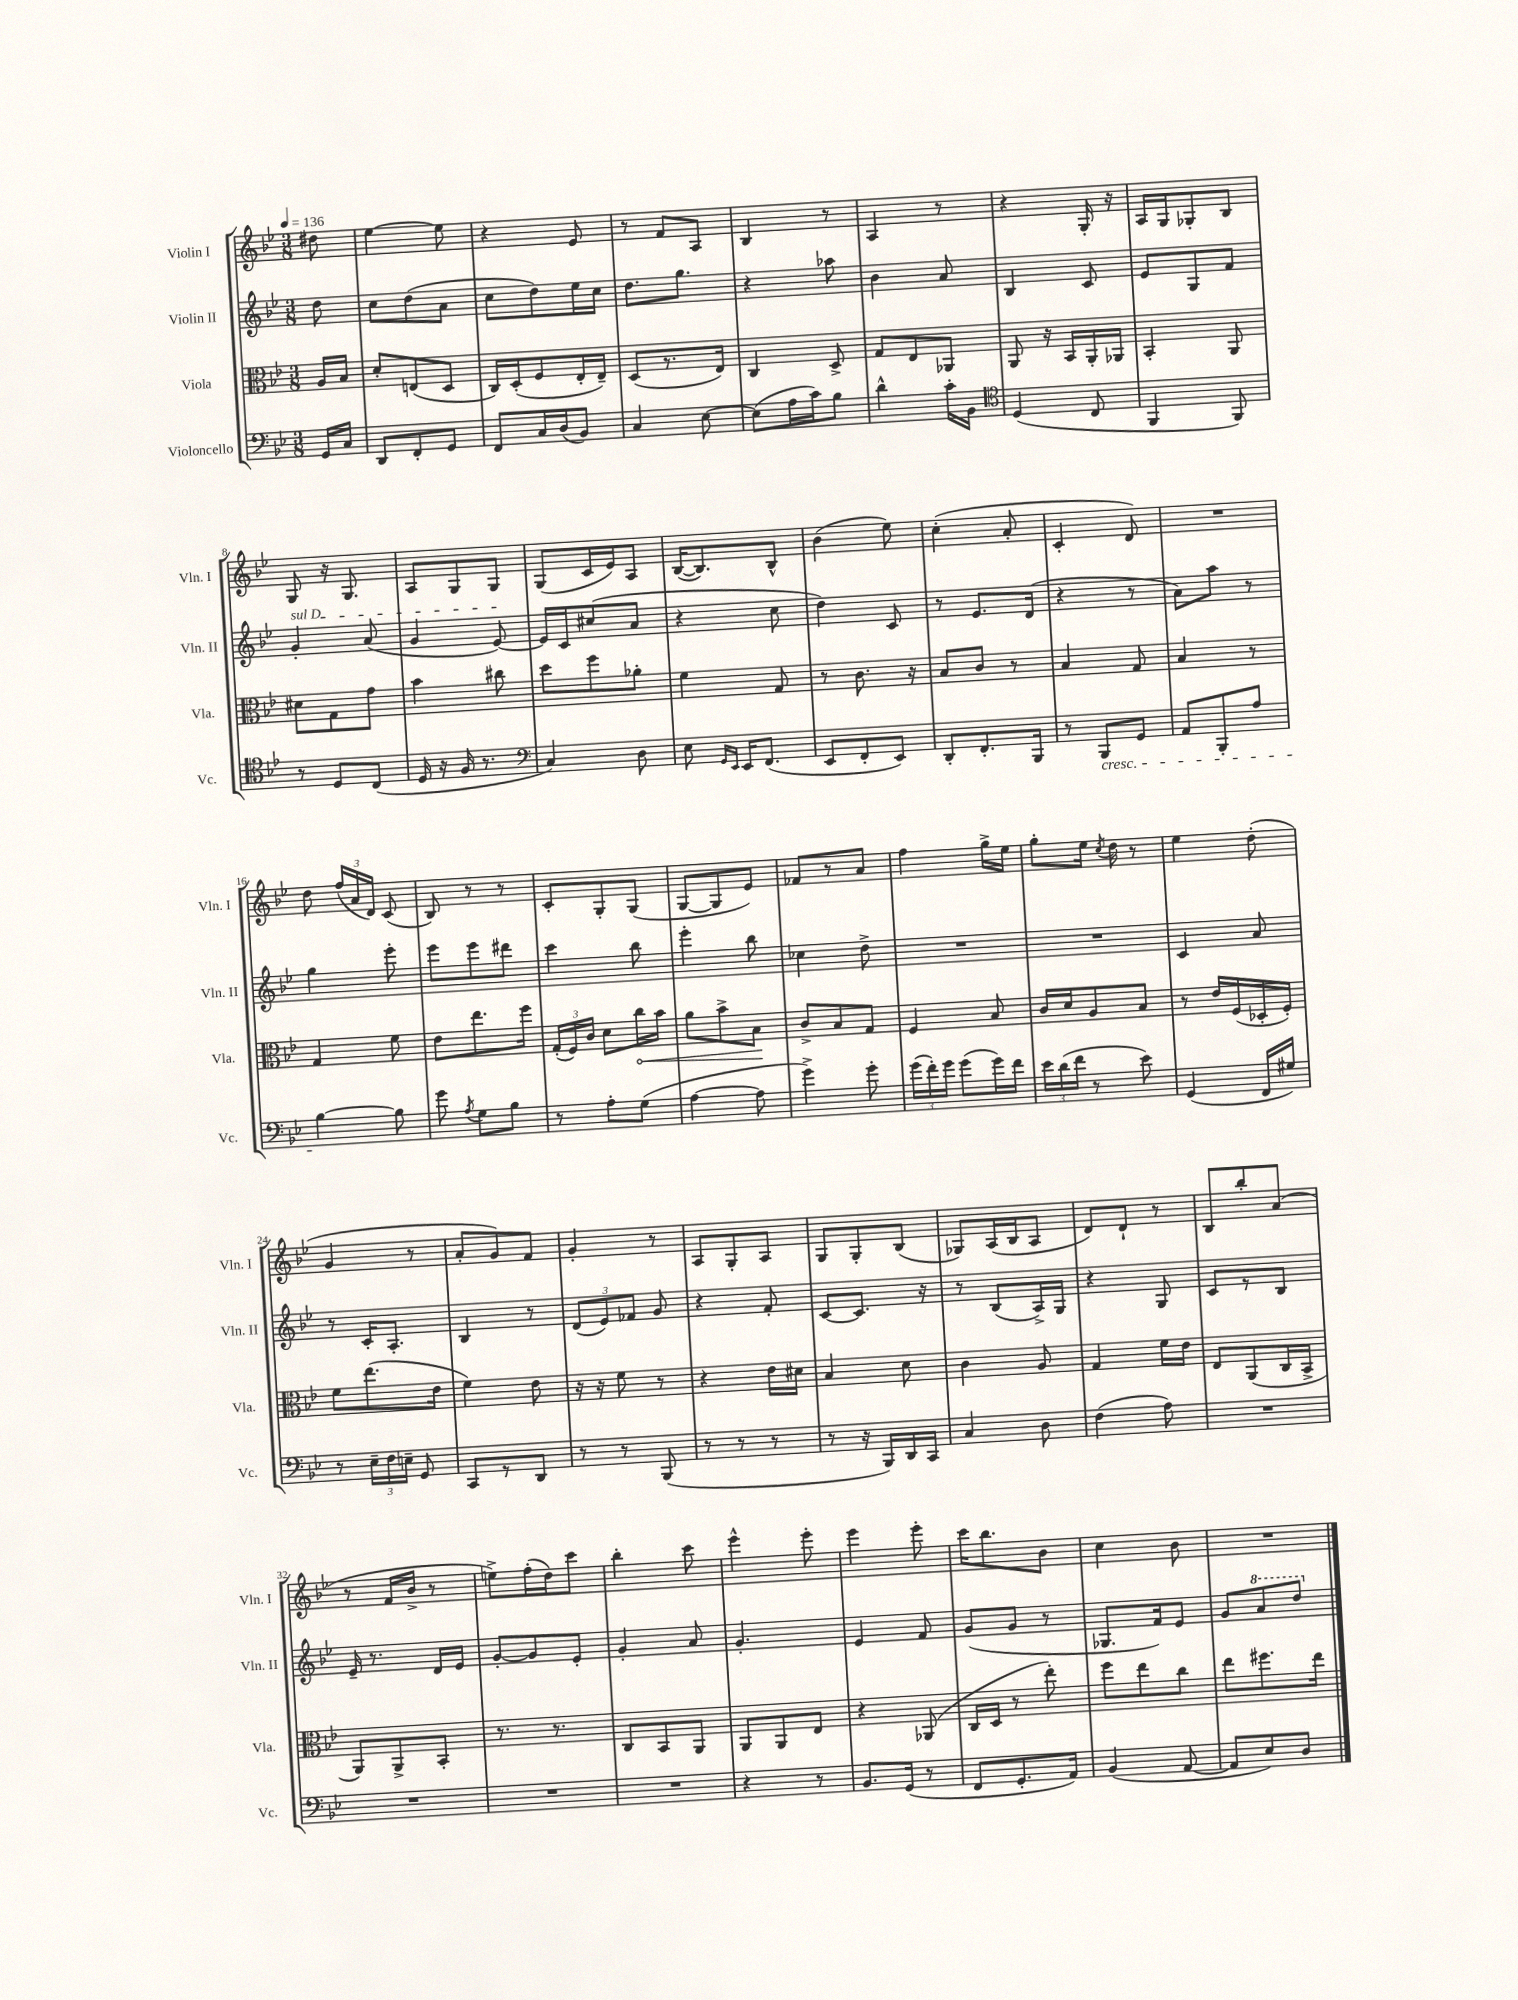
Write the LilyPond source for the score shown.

<<
\new StaffGroup <<
\new Staff = "s0" \with { instrumentName = "Violin I" shortInstrumentName = "Vln. I" } {
    \clef treble \key bes \major \numericTimeSignature \time 3/8 \partial 8 \tempo 4 = 136
    \autoBeamOff dis''8 |
    ees''4~ ees''8 |
    r4 ees'8 |
    r8 f'8[ a8] |
    bes4 r8 |
    a4 r8 |
    r4 g16-. r16 |
    a16[ g16 ges8-. bes8] |
    g8 r16 g8. |
    a8[ g8 g8] |
    g8[( c'16 ees'16) a8] |
    bes16[~( bes8.) bes8]-^ |
    bes'4( ees''8) |
    c''4-.( a'8-. |
    c'4-. d'8) |
    R4. |
    d''8 \tuplet 3/2 { f''16[( a'16 d'16]) } c'8( |
    bes8) r8 r8 |
    c'8[-. g8-. g8]( |
    g8[~ g8 ees'8]) |
    fes'8[ r8 a'8] |
    f''4 g''16[-> ees''16] |
    g''8[-. ees''16] \acciaccatura { c''8 } d''16 r8 |
    ees''4 d''8-.( |
    g'4 r8 |
    a'8[-. g'8) f'8] |
    g'4-. r8 |
    a8[ g8-. a8] |
    g8[ g8-. bes8]( |
    ges8[) a16( bes16 a8] |
    d'8[) d'8]-! r8 |
    bes8[ bes''8-. a'8]( |
    r8 f'16[ bes'16]-> r8 |
    e''8[->) f''16-.( d''16) c'''8] |
    bes''4-. c'''8 |
    ees'''4-^ ees'''8-. |
    ees'''4 ees'''8-. |
    c'''16[ bes''8. bes'8] |
    c''4 bes'8 |
    R4. \bar "|." |
}
\new Staff = "s1" \with { instrumentName = "Violin II" shortInstrumentName = "Vln. II" } {
    \clef treble \key bes \major \numericTimeSignature \time 3/8 \partial 8
    \autoBeamOff d''8 |
    c''8[ d''8( a'8] |
    c''8[ d''8) ees''16 c''16] |
    d''8.[ g''8.] |
    r4 aes''8 |
    bes'4 a'8 |
    bes4 c'8 |
    ees'8[ g8 f'8] |
    \once \override TextSpanner.bound-details.left.text = \markup { \italic "sul D" } g'4-.\startTextSpan a'8( |
    g'4 ees'8~\stopTextSpan) |
    ees'16[ c'16 cis''8( a'8] |
    r4 c''8 |
    d''4) c'8 |
    r8 ees'8.[ d'16]( |
    r4 r8 |
    a'8[) a''8] r8 |
    g''4 ees'''8-. |
    ees'''8[ ees'''8 dis'''8] |
    c'''4 bes''8 |
    ees'''4-. bes''8 |
    ces''4 d''8-> |
    R4. |
    R4. |
    c'4 a'8 |
    r8 c'16[-. a8.]-. |
    bes4 r8 |
    \tuplet 3/2 { d'8[( ees'8) fes'8] } g'8 |
    r4 f'8-. |
    c'8[~ c'8.] r16 |
    r8 bes8[( a16->) g16] |
    r4 g8 |
    c'8[ r8 bes8] |
    ees'16-- r8. d'16[ ees'16] |
    g'8[~-. g'8 ees'8]-. |
    g'4-. a'8 |
    g'4.-. |
    ees'4 f'8 |
    g'8[( g'8] r8 |
    ges8.[ f'16) ees'8] |
    g'8[ \ottava #1 a''8 d'''8] \ottava #0 \bar "|." |
}
\new Staff = "s2" \with { instrumentName = "Viola" shortInstrumentName = "Vla." } {
    \clef alto \key bes \major \numericTimeSignature \time 3/8 \partial 8
    \autoBeamOff a16[ bes16] |
    d'8[-. e8( d8] |
    c16[) d16-.( f8 ees16-. ees16]--) |
    d8[( r8. ees16]) |
    c4 d8-> |
    g8[ ees8 aes,8] |
    a,8 r16 bes,16[ a,16-. aes,16] |
    bes,4-. a,8 |
    dis'8[ g8 g'8] |
    bes'4 cis''8 |
    d''8[ f''8 aes'8]-. |
    f'4 g8 |
    r8 c'8. r16 |
    bes8[ c'8] r8 |
    bes4 g8 |
    bes4 r8 |
    g4 f'8 |
    ees'8[ ees''8. f''16] |
    \tuplet 3/2 { g16[-.( f16) c'16] } d'8[ \once \override Hairpin.circled-tip = ##t c''16\< bes'16] |
    a'8[ bes'8-> bes8]\! |
    c'8[-> bes8 g8] |
    f4 bes8 |
    c'16[ d'16 a8 bes8] |
    r8 ees'16[ f16( des16-. f16]-.) |
    f'8[ ees''8.( ees'16] |
    f'4) ees'8 |
    r16 r16 f'8 r8 |
    r4 ees'16[ dis'16] |
    bes4 d'8 |
    c'4 a8 |
    g4 f'16[ ees'16] |
    ees8[ a,8( c16 bes,16]-> |
    a,8[) a,8-> bes,8]-. |
    r8. r8. |
    c8[ bes,8 a,8] |
    a,8[ a,8 ees8] |
    r4 aes,8( |
    c16[ d16] r8 ees''8-.) |
    f''8[ ees''8 c''8] |
    ees''8[ fis''8. ees''16] \bar "|." |
}
\new Staff = "s3" \with { instrumentName = "Violoncello" shortInstrumentName = "Vc." } {
    \clef bass \key bes \major \numericTimeSignature \time 3/8 \partial 8
    \autoBeamOff g,16[ c16] |
    d,8[ f,8-. g,8] |
    f,8[ c16 d16( bes,8]) |
    c4 ees8~ |
    ees8[( a16 c'16) bes8] |
    d'4-^ c'16[-. bes,16] |
    \clef tenor d4( c8 |
    f,4 f,8) |
    r8 d8[ c8]( |
    d16 r16 f16 r8. |
    \clef bass c4) d8 |
    ees8 \grace { g,16[ ees,16] } ees,16[ f,8.]( |
    ees,8[ f,8-. ees,8]) |
    d,8[-. f,8.-. bes,,16] |
    r8 bes,,8[\cresc g,8] |
    a,8[ bes,,8-. a8] |
    bes4~\! bes8 |
    g'8 \acciaccatura { a8 } g8[ bes8] |
    r8 a8[-. g8]( |
    a4~ a8 |
    g'4->) g'8-. |
    \tuplet 3/2 { g'16[( f'16-.) g'16] } g'8[( g'16) f'16] |
    \tuplet 3/2 { ees'16[ d'16( f'16] } r8 ees'8) |
    g,4( f,16[ gis16]) |
    r8 \tuplet 3/2 { ees16[-- f16 e16]-- } g,8 |
    c,8[ r8 d,8] |
    r8 r8 bes,,8( |
    r8 r8 r8 |
    r8 r16 bes,,16[) d,16 c,16] |
    c4 d8 |
    f4( a8) |
    R4. |
    R4. |
    R4. |
    R4. |
    r4 r8 |
    bes,8.[ g,16]( r8 |
    f,8[ g,8.-. a,16]) |
    bes,4( a,8~ |
    a,8[ ees8) d8] \bar "|." |
}
>>
>>
